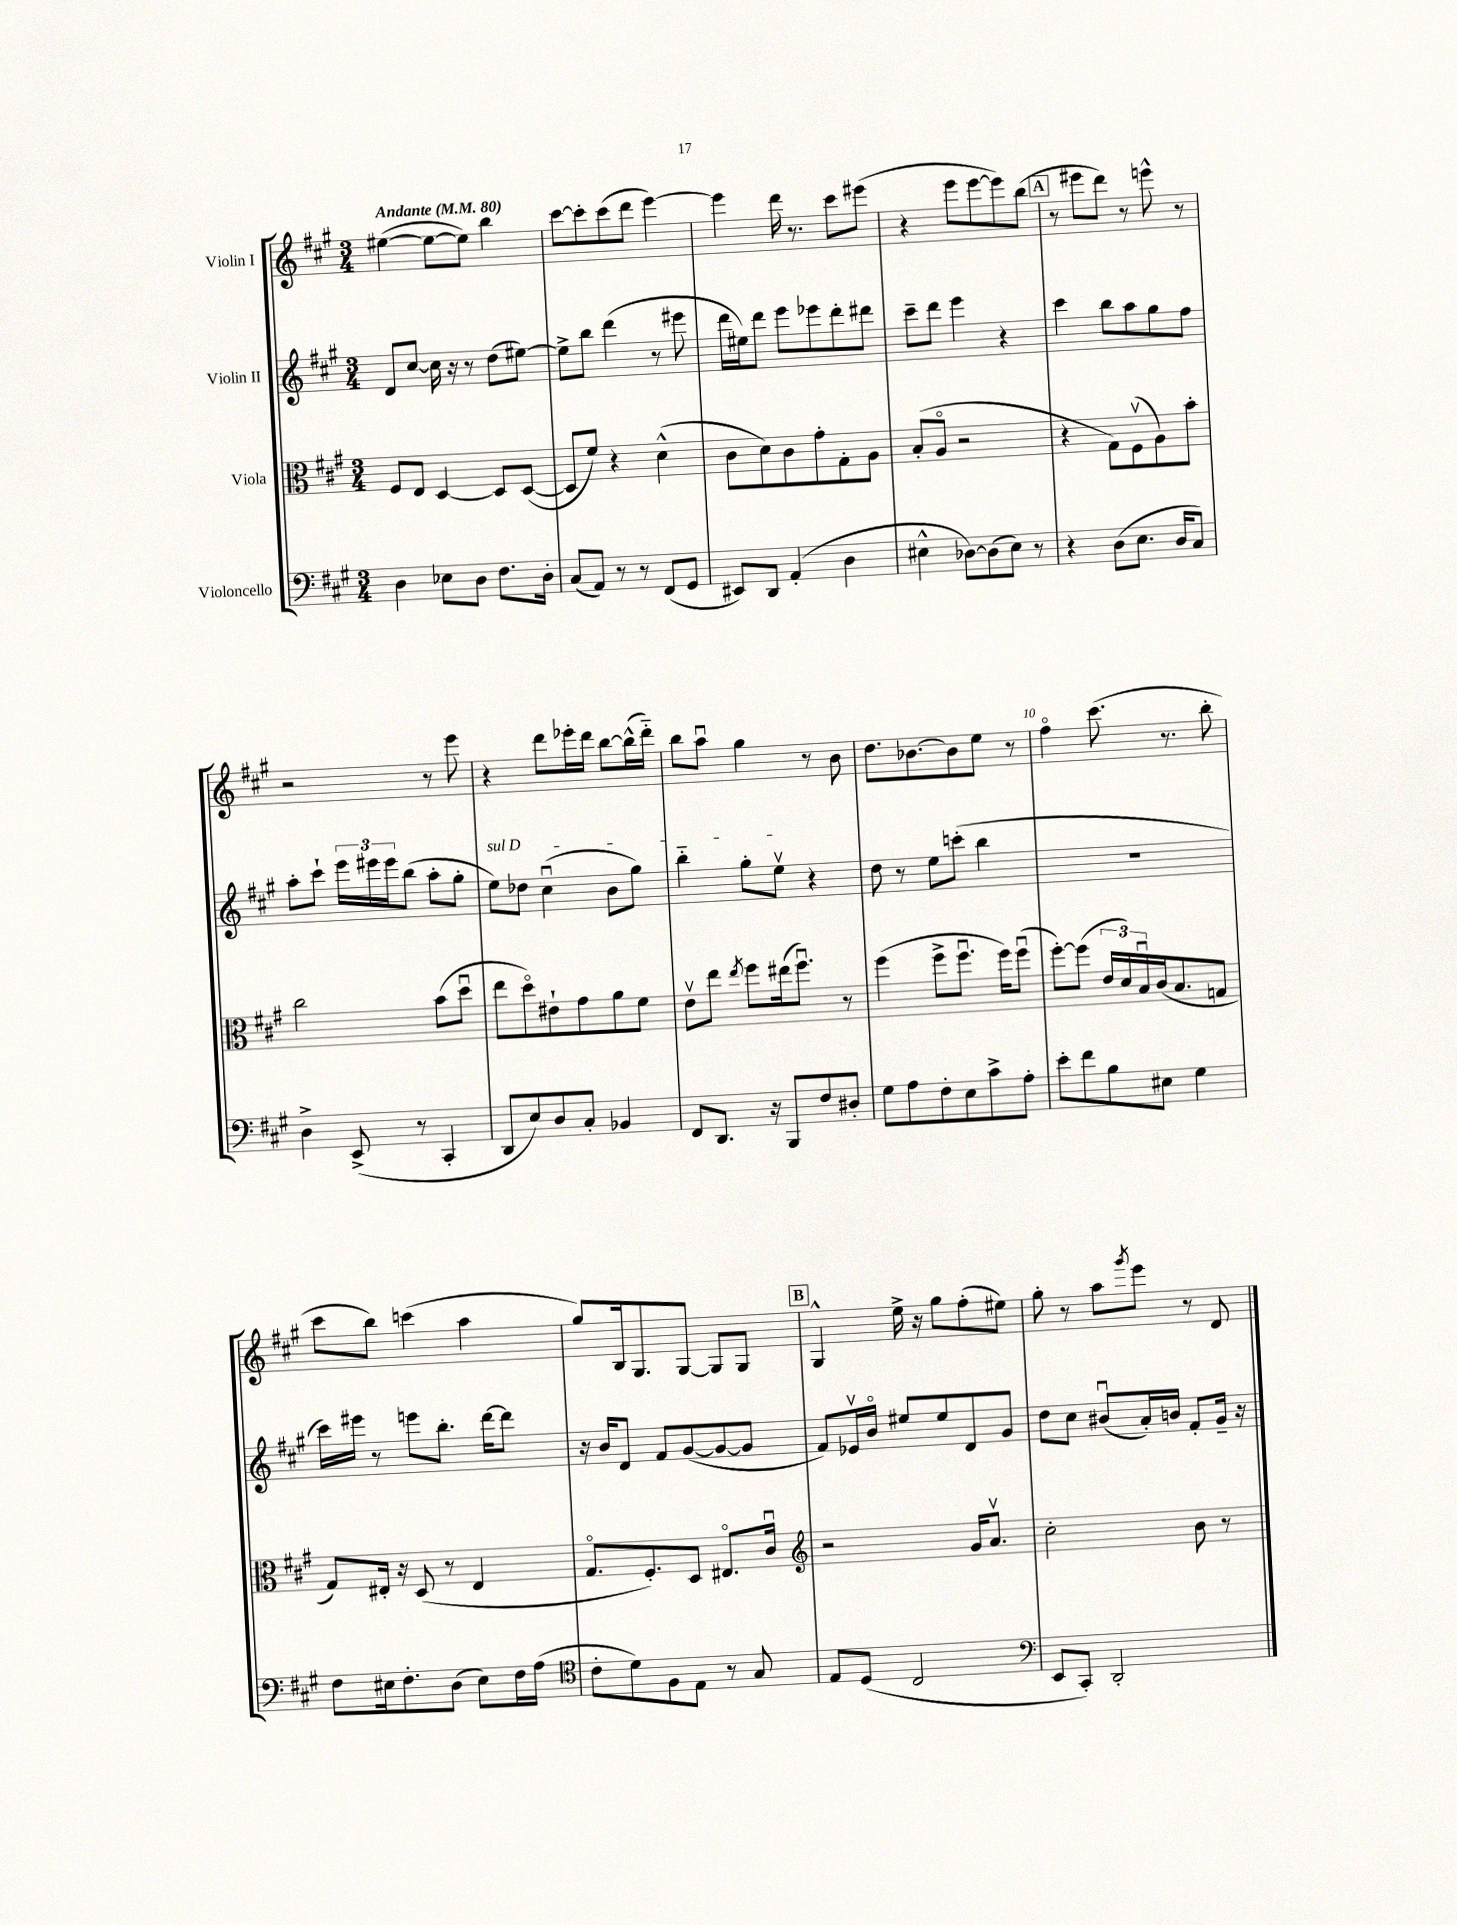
<<
\new StaffGroup <<
\new Staff = "s0" \with { instrumentName = "Violin I" } {
    \clef treble \key a \major \numericTimeSignature \time 3/4 \tempo "Andante" 4 = 80
    eis''4~( eis''8~ eis''8) b''4 |
    cis'''8~ cis'''8-. cis'''8( d'''8 e'''4~) |
    e'''4 d'''16 r8. cis'''8 eis'''8( |
    r4 e'''8 e'''8~ e'''8) b''8( |
    \mark \markup { \box "A" } r8 eis'''8 d'''8) r8 e'''8-^ r8 |
    r2 r8 e'''8 |
    r4 d'''8 ees'''16-. d'''16 b''8~ b''16-^( d'''16-_) |
    b''8 a''8\downbow gis''4 r8 b'8 |
    d''8. bes'8.~ bes'8 e''8 r8 |
    fis''4\flageolet cis'''8.( r8. b''8-. |
    cis'''8 b''8) c'''4( a''4 |
    gis''8) b16 gis8. gis8~ gis8 gis8 |
    \mark \markup { \box "B" } gis4-^ e''16-> r16 gis''8 fis''8-.( eis''8) |
    gis''8-. r8 a''8 \acciaccatura { gis'''8 } e'''8 r8 d'8 \bar "|." |
}
\new Staff = "s1" \with { instrumentName = "Violin II" } {
    \clef treble \key a \major \numericTimeSignature \time 3/4
    d'8 cis''8~ cis''16 r16 r8 d''8( eis''8~) |
    eis''8-> b''8 d'''4( r8 eis'''8 |
    d'''16 eis''16) d'''8 e'''8 ees'''8 d'''8-. dis'''8 |
    cis'''8-- d'''8 e'''4 r4 |
    \mark \markup { \box "A" } cis'''4 b''8 a''8 gis''8 fis''8 |
    a''8-. cis'''8-! \tuplet 3/2 { e'''16 eis'''16 eis'''16 } b''8( a''8-. gis''8-. |
    \once \override TextSpanner.bound-details.left.text = \markup { \italic "sul D" } e''8\startTextSpan) des''8 cis''4\downbow( b'8 gis''8) |
    b''4-_ gis''8-. e''8\upbow\stopTextSpan r4 |
    d''8 r8 e''8 c'''8-.( b''4 |
    R2. |
    cis'''16) eis'''16 r8 e'''8 b''8.-. d'''16~ d'''8 |
    r16 b'16 d'8 fis'8 gis'8~( gis'8~ gis'8 |
    \mark \markup { \box "B" } fis'8) ees'16\upbow b'16\flageolet eis''8 eis''8 d'8 gis'8 |
    d''8 cis''8 bis'8\downbow( a'16-.) b'16 fis'8-. gis'16-- r16 \bar "|." |
}
\new Staff = "s2" \with { instrumentName = "Viola" } {
    \clef alto \key a \major \numericTimeSignature \time 3/4
    fis8 e8 d4~ d8 d8~( |
    d8 fis'8) r4 d'4-^( |
    cis'8 d'8) cis'8 gis'8-. gis8-. a8 |
    b8-.( a8\flageolet r2 |
    \mark \markup { \box "A" } r4 gis8) fis8\upbow( a8) b'8-. |
    cis''2 b'8( d''8\downbow |
    e''8 d''8\flageolet) eis'8-! gis'8 a'8 fis'8 |
    e'8\upbow e''8 \acciaccatura { e''8 } fis''8 eis''16( fis''8.\downbow) r8 |
    fis''4( fis''8-> fis''8.\downbow fis''16) fis''8\downbow( |
    fis''8~-.) fis''8( \tuplet 3/2 { e'16 d'16) b16\downbow } cis'16( b8. g8 |
    gis8) eis16-. r16 d8( r8 eis4 |
    gis8.\flageolet fis8.-.) d8 eis8.\flageolet cis'16\downbow |
    \mark \markup { \box "B" } \clef treble r2 gis'16 a'8.\upbow |
    cis''2-. b'8 r8 \bar "|." |
}
\new Staff = "s3" \with { instrumentName = "Violoncello" } {
    \clef bass \key a \major \numericTimeSignature \time 3/4
    d4 ees8 d8 fis8. d16-. |
    cis8( a,8) r8 r8 fis,8( gis,8 |
    eis,8) d,8 a,4-.( d4 |
    eis4-^ des8~) des8( eis8) r8 |
    \mark \markup { \box "A" } r4 d8( e8. d16 cis8) |
    d4-> e,8->( r8 cis,4-. |
    d,8 e8) d8 cis8-. bes,4 |
    fis,8 d,8. r16 b,,8 fis8 dis8-. |
    gis8 a8 fis8-. e8 cis'8-> a8-. |
    e'8-. fis'8 b8 eis8 gis4 |
    fis8 eis16 fis8.-. d8( eis8) fis16 a16( |
    \clef tenor cis'8-. d'8) fis8 e8 r8 gis8 |
    \mark \markup { \box "B" } e8 d8( cis2 |
    \clef bass e,8 cis,8-.) d,2-. \bar "|." |
}
>>
>>
\layout { \context { \Score \override BarNumber.break-visibility = ##(#f #t #t) barNumberVisibility = #(every-nth-bar-number-visible 5) } }
